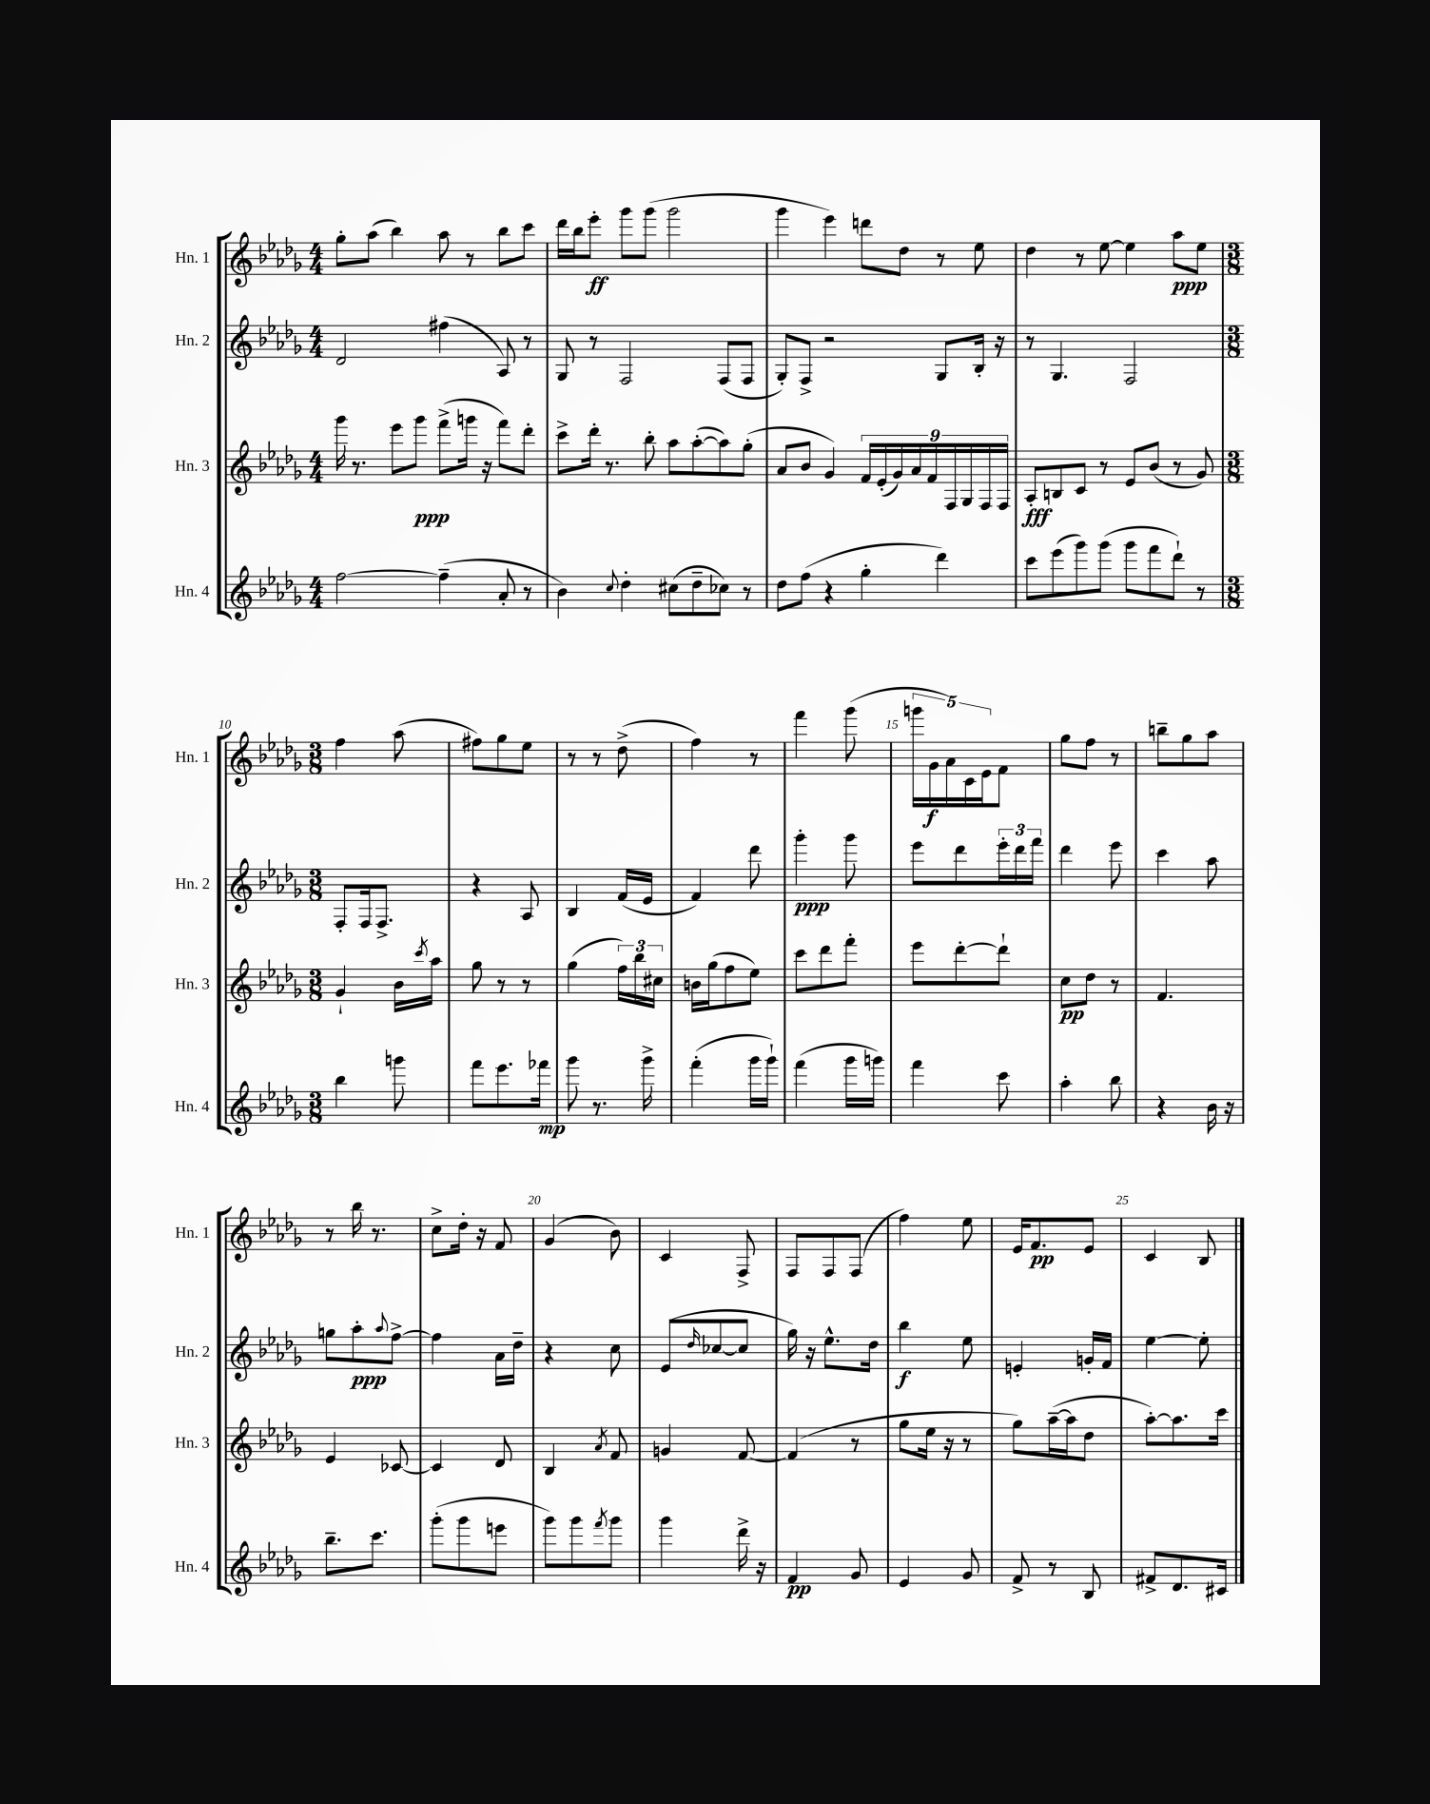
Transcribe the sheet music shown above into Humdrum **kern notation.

**kern	**kern	**kern	**kern
*staff4	*staff3	*staff2	*staff1
*clefG2	*clefG2	*clefG2	*clefG2
*k[b-e-a-d-g-]	*k[b-e-a-d-g-]	*k[b-e-a-d-g-]	*k[b-e-a-d-g-]
*M4/4	*M4/4	*M4/4	*M4/4
[2ff	16ggg-	2d-	8gg-'
.	8.r	.	.
.	.	.	(8aa-
.	8eee-	.	4bb-)
.	8ggg-	.	.
(4ff~]	(8fff^	(4ff#	8aa-
.	16ggg	.	8r
.	16r	.	.
8a-'	8fff)	8A-)	8bb-
8r	8ddd-'	8r	8ccc
=	=	=	=
4b-)	8ccc^	8G-	16ddd-
.	.	.	16bb-
.	16ddd-'	8r	8eee-'
.	8.r	.	.
8qqcc	.	.	.
4dd-'	.	2F	8ggg-
.	8bb-'	.	(8ggg-
(8cc#	8aa-	.	2ggg-
8dd-~	([8aa-'	.	.
8cc-)	8aa-])	(8F	.
8r	(8gg-'	8F	.
=	=	=	=
8dd-	8a-	8G-')	4ggg-
(8ff	8b-	8F^	.
4r	4g-)	2r	4eee-)
4gg-'	18f	.	8ddd
.	(18e-'	.	.
.	18g-)	.	.
.	.	.	8dd-
.	18a-	.	.
.	18f	.	.
4ddd-)	.	8G-	8r
.	18F	.	.
.	18G-	.	.
.	.	16B-'	8ee-
.	18F	.	.
.	.	16r	.
.	18F	.	.
=	=	=	=
8ccc	8A-'	8r	4dd-
(8eee-	8B	4.G-	.
8ggg-)	8c	.	8r
(8ggg-	8r	.	[8ee-
8ggg-	8e-	2F	4ee-]
8fff	(8b-	.	.
8ddd-`)	8r	.	8aa-
8r	8g-)	.	8ee-
=	=	=	=
*M3/8	*M3/8	*M3/8	*M3/8
4bb-	4g-`	8F'	4ff
.	.	16F	.
.	.	8.F^	.
8ggg	16b-	.	(8aa-
.	8qccc	.	.
.	16aa-	.	.
=	=	=	=
8fff	8gg-	4r	8ff#)
8.eee-	8r	.	8gg-
.	8r	8A-	8ee-
16fff-	.	.	.
=	=	=	=
8ggg-	(4gg-	4B-	8r
8.r	.	.	8r
.	24ff)	(16f	(8dd-^
.	24bb-	.	.
16ggg-^	.	16e-	.
.	24cc#	.	.
=	=	=	=
(4fff'	16b	4f)	4ff)
.	(16gg-	.	.
.	8ff	.	.
16ggg-	8ee-)	8ddd-	8r
16ggg-`)	.	.	.
=	=	=	=
(4fff	8ccc	4ggg-'	4fff
.	8ddd-	.	.
16ggg-	8fff'	8ggg-	(8ggg-
16ggg)	.	.	.
=	=	=	=
4fff	8eee-	8eee-	20ggg
.	.	.	20g-
.	.	.	20a-)
.	[8ddd-'	8ddd-	.
.	.	.	20c
.	.	.	20e-
8ccc	8ddd-`]	24eee-'	8f
.	.	24ddd-	.
.	.	24fff	.
=	=	=	=
4aa-'	8cc	4ddd-	8gg-
.	8dd-	.	8ff
8bb-	8r	8eee-	8r
=	=	=	=
4r	4.f	4ccc	8bb~
.	.	.	8gg-
16b-	.	8aa-	8aa-
16r	.	.	.
=	=	=	=
8.bb-~	4e-	8gg	8r
.	.	8aa-'	16bb-
8.ccc	.	.	8.r
.	.	8qqaa-	.
.	[8c-	[8ff^	.
=	=	=	=
(8ggg-'	4c-]	4ff]	8cc^
8ggg-	.	.	16dd-'
.	.	.	16r
8eee	8d-	16a-	8f
.	.	16dd-~	.
=	=	=	=
8ggg-)	4B-	4r	(4g-
8ggg-	.	.	.
8qfff	8qa-	.	.
8ggg-	8f	8cc	8b-)
=	=	=	=
4ggg-	4g	(8e-	4c
.	.	16qqdd-	.
.	.	[8cc-	.
16ddd-^	[8f	8cc-]	8F^
16r	.	.	.
=	=	=	=
4f	(4f]	16gg-)	8F
.	.	16r	.
.	.	8.ee-^^	8F
8g-	8r	.	(8F
.	.	16dd-	.
=	=	=	=
4e-	8gg-	4bb-	4ff)
.	16ee-	.	.
.	16r	.	.
8g-	8r	8ee-	8ee-
=	=	=	=
8f^	8gg-)	4e'	16e-
.	.	.	8.f
8r	([16aa-~	.	.
.	16aa-]	.	.
8B-	8dd-	16g'	8e-
.	.	16f	.
=	=	=	=
8f#^	[8aa-')	[4ee-	4c
8.d-	8.aa-]	.	.
.	.	8ee-']	8B-
16c#	16ccc	.	.
==	==	==	==
*-	*-	*-	*-
